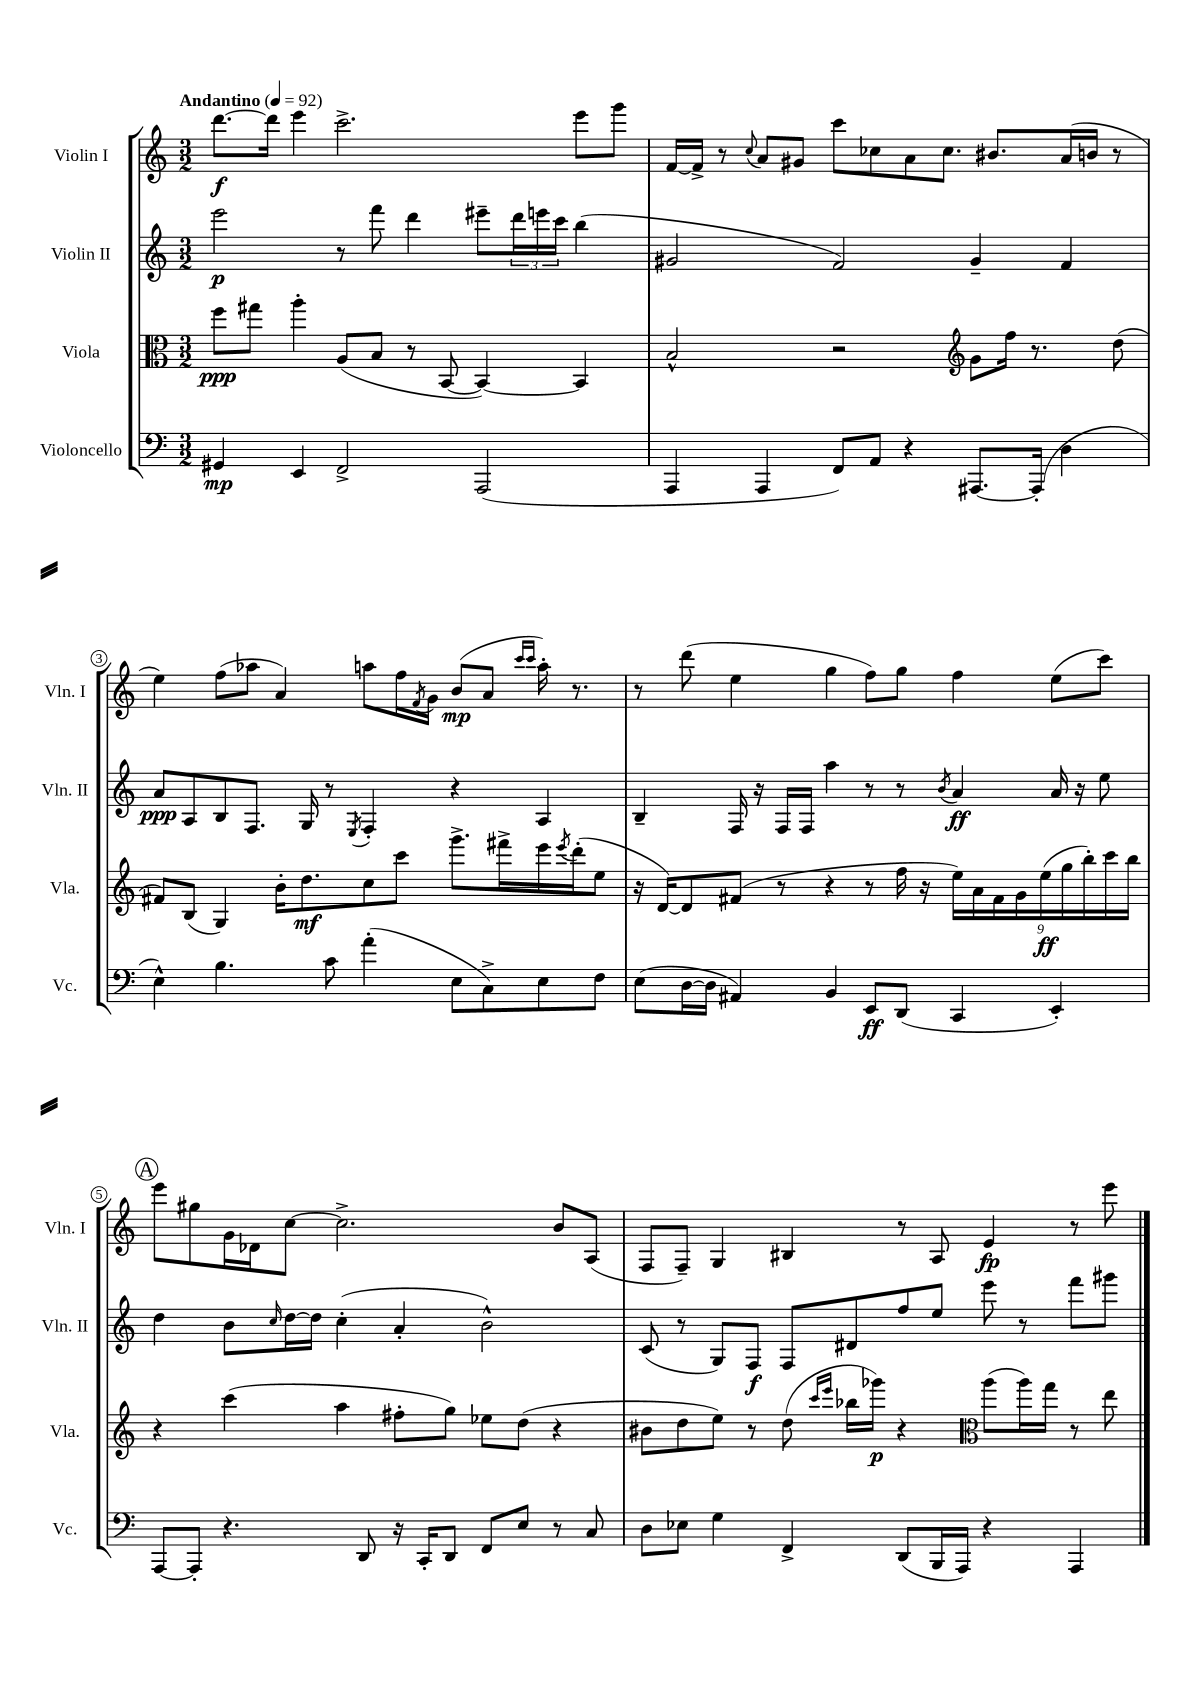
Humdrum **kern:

**kern	**dynam	**kern	**dynam	**kern	**dynam	**kern	**dynam
*part4	*part4	*part3	*part3	*part2	*part2	*part1	*part1
*staff4	*staff4	*staff3	*staff3	*staff2	*staff2	*staff1	*staff1
*I"Violoncello	*	*I"Viola	*	*I"Violin II	*	*I"Violin I	*
*I'Vc.	*	*I'Vla.	*	*I'Vln. II	*	*I'Vln. I	*
*clefF4	*	*clefC3	*	*clefG2	*	*clefG2	*
*k[]	*	*k[]	*	*k[]	*	*k[]	*
*M3/2	*	*M3/2	*	*M3/2	*	*M3/2	*
*MM92	*	*MM92	*	*MM92	*	*MM92	*
=1	=1	=1	=1	=1	=1	=1	=1
!	!	!	!	!	!	!LO:TX:a:B:t=Andantino	!
4GG#X/	mp	8ff\L	ppp	2eee\	p	[8.ddd\L	f
.	.	8gg#X\J	.	.	.	.	.
.	.	.	.	.	.	16ddd\Jk]	.
4EE/	.	4aa'\	.	.	.	4eee\	.
2FF^/	.	(8A/L	.	8r	.	2.ccc^\	.
.	.	8B/J	.	8fff\	.	.	.
.	.	8r	.	4ddd\	.	.	.
.	.	[8BB/	.	.	.	.	.
(2AAA/	.	4BB/_)	.	8eee#X~\L	.	.	.
.	.	.	.	24ddd\L	.	.	.
.	.	.	.	24eeen\	.	.	.
.	.	.	.	24ccc\JJ	.	.	.
.	.	4BB/]	.	(4bb\	.	8eee\L	.
.	.	.	.	.	.	8ggg\J	.
=2	=2	=2	=2	=2	=2	=2	=2
4AAA/	.	2B^^/	.	2g#X/	.	[16f/LL	.
.	.	.	.	.	.	16f^/JJ]	.
.	.	.	.	.	.	8r	.
.	.	.	.	.	.	8qqcc/	.
4AAA/	.	.	.	.	.	8a/L	.
.	.	.	.	.	.	8g#X/J	.
8FF/L)	.	2r	.	2f/)	.	8ccc\L	.
8AA/J	.	.	.	.	.	8cc-X\	.
4r	.	.	.	.	.	8a\	.
.	.	.	.	.	.	8.cc-\J	.
*	*	*clefG2	*	*	*	*	*
[8.AAA#X/L	.	8g\L	.	4g#~/	.	.	.
.	.	.	.	.	.	8.b#X/L	.
.	.	16ff\Jk	.	.	.	.	.
(16AAA#'/Jk]	.	8.r	.	.	.	.	.
4D\	.	.	.	4f/	.	(16a/L	.
.	.	.	.	.	.	16bn/JJ	.
.	.	(8dd\	.	.	.	8r	.
!!LO:LB:g=z
=3	=3	=3	=3	=3	=3	=3	=3
4E^^\)	.	8f#X/L)	.	8a/L	ppp	4ee\)	.
.	.	(8B/J	.	8A/	.	.	.
4.B\	.	4G/)	.	8B/	.	(8ff\L	.
.	.	.	.	8.F/J	.	8aa-X\J	.
.	.	16b'\KL	.	.	.	4a/)	.
.	.	8.dd\	mf	16G/	.	.	.
8c\	.	.	.	8r	.	.	.
.	.	.	.	8qE/	.	.	.
(4a'\	.	8cc\	.	4F'/	.	8aan\L	.
.	.	8ccc\J	.	.	.	16ff\L	.
.	.	.	.	.	.	8qf/	.
.	.	.	.	.	.	16g\JJ	.
8E\L	.	8.ggg^\L	.	4r	.	(8b/L	mp
8C^\)	.	.	.	.	.	8a/J	.
.	.	16fff#X^\L	.	.	.	.	.
.	.	.	.	.	.	16qqccc/LL	.
.	.	.	.	.	.	16qqccc/JJ	.
8E\	.	16eee\	.	4A/	.	16aa'\)	.
.	.	8qeee/	.	.	.	.	.
.	.	(16ddd'\J	.	.	.	8.r	.
8F\J	.	8ee\J	.	.	.	.	.
=4	=4	=4	=4	=4	=4	=4	=4
(8E\L	.	16r	.	4B~/	.	8r	.
.	.	[16d/KL)	.	.	.	.	.
[16D\L	.	8d/]	.	.	.	(8ddd\	.
16D\JJ]	.	.	.	.	.	.	.
4AA#X/)	.	(8f#X/J	.	16F/	.	4ee\	.
.	.	.	.	16r	.	.	.
.	.	8r	.	16F/LL	.	.	.
.	.	.	.	16F/JJ	.	.	.
4BB/	.	4r	.	4aa\	.	4gg\	.
8EE/L	ff	8r	.	8r	.	8ff\L)	.
(8DD/J	.	16ff\	.	8r	.	8gg\J	.
.	.	16r	.	.	.	.	.
.	.	.	.	8qb/	.	.	.
4CC/	.	18ee\LL)	.	4a/	ff	4ff\	.
.	.	18a\	.	.	.	.	.
.	.	18f#\	.	.	.	.	.
.	.	18g\	.	.	.	.	.
.	.	(18ee\	ff	.	.	.	.
4EE'/)	.	.	.	16a/	.	(8ee\L	.
.	.	18gg\	.	.	.	.	.
.	.	.	.	16r	.	.	.
.	.	18bb'\)	.	.	.	.	.
.	.	.	.	8ee\	.	8ccc\J)	.
.	.	18ccc\	.	.	.	.	.
.	.	18bb\JJ	.	.	.	.	.
!!LO:LB:g=z
!!LO:REH:place=s1:t=A
=5	=5	=5	=5	=5	=5	=5	=5
[8AAA/L	.	4r	.	4dd\	.	8eee\L	.
8AAA'/J]	.	.	.	.	.	8gg#X\	.
4.r	.	(4ccc\	.	8b\L	.	16g\L	.
.	.	.	.	.	.	16d-X\J	.
.	.	.	.	16qqcc/	.	.	.
.	.	.	.	[16dd\L	.	[8cc\J	.
.	.	.	.	16dd\JJ]	.	.	.
.	.	4aa\	.	(4cc'\	.	2.cc^\]	.
8DD/	.	.	.	.	.	.	.
16r	.	8ff#X'\L	.	4a'/	.	.	.
16CC'/KL	.	.	.	.	.	.	.
8DD/J	.	8gg\J)	.	.	.	.	.
8FF/L	.	8ee-X\L	.	2b^^\)	.	.	.
8E/J	.	(8dd\J	.	.	.	.	.
8r	.	4r	.	.	.	8b/L	.
8C/	.	.	.	.	.	(8A/J	.
=6	=6	=6	=6	=6	=6	=6	=6
8D\L	.	8b#X\L	.	(8c/	.	8F/L	.
8E-X\J	.	8dd\	.	8r	.	8F~/J)	.
4G\	.	8ee\J)	.	8G/L)	.	4G/	.
.	.	8r	.	8F/J	f	.	.
4FF^/	.	(8dd\	.	8F/L	.	4B#X/	.
.	.	16qqccc/LL	.	.	.	.	.
.	.	16qqeee/JJ	.	.	.	.	.
.	.	16bb-X\LL	.	8d#X/	.	.	.
.	.	16ggg-X\JJ)	p	.	.	.	.
(8DD/L	.	4r	.	8ff/	.	8r	.
16BBB/L	.	.	.	8ee/J	.	8A/	.
16AAA/JJ)	.	.	.	.	.	.	.
*	*	*clefC3	*	*	*	*	*
4r	.	(8aa\L	.	8eee\	.	4e/	fp
.	.	16aa\L)	.	8r	.	.	.
.	.	16gg\JJ	.	.	.	.	.
4AAA/	.	8r	.	8fff\L	.	8r	.
.	.	8ee\	.	8ggg#X\J	.	8eee\	.
==	==	==	==	==	==	==	==
*-	*-	*-	*-	*-	*-	*-	*-
